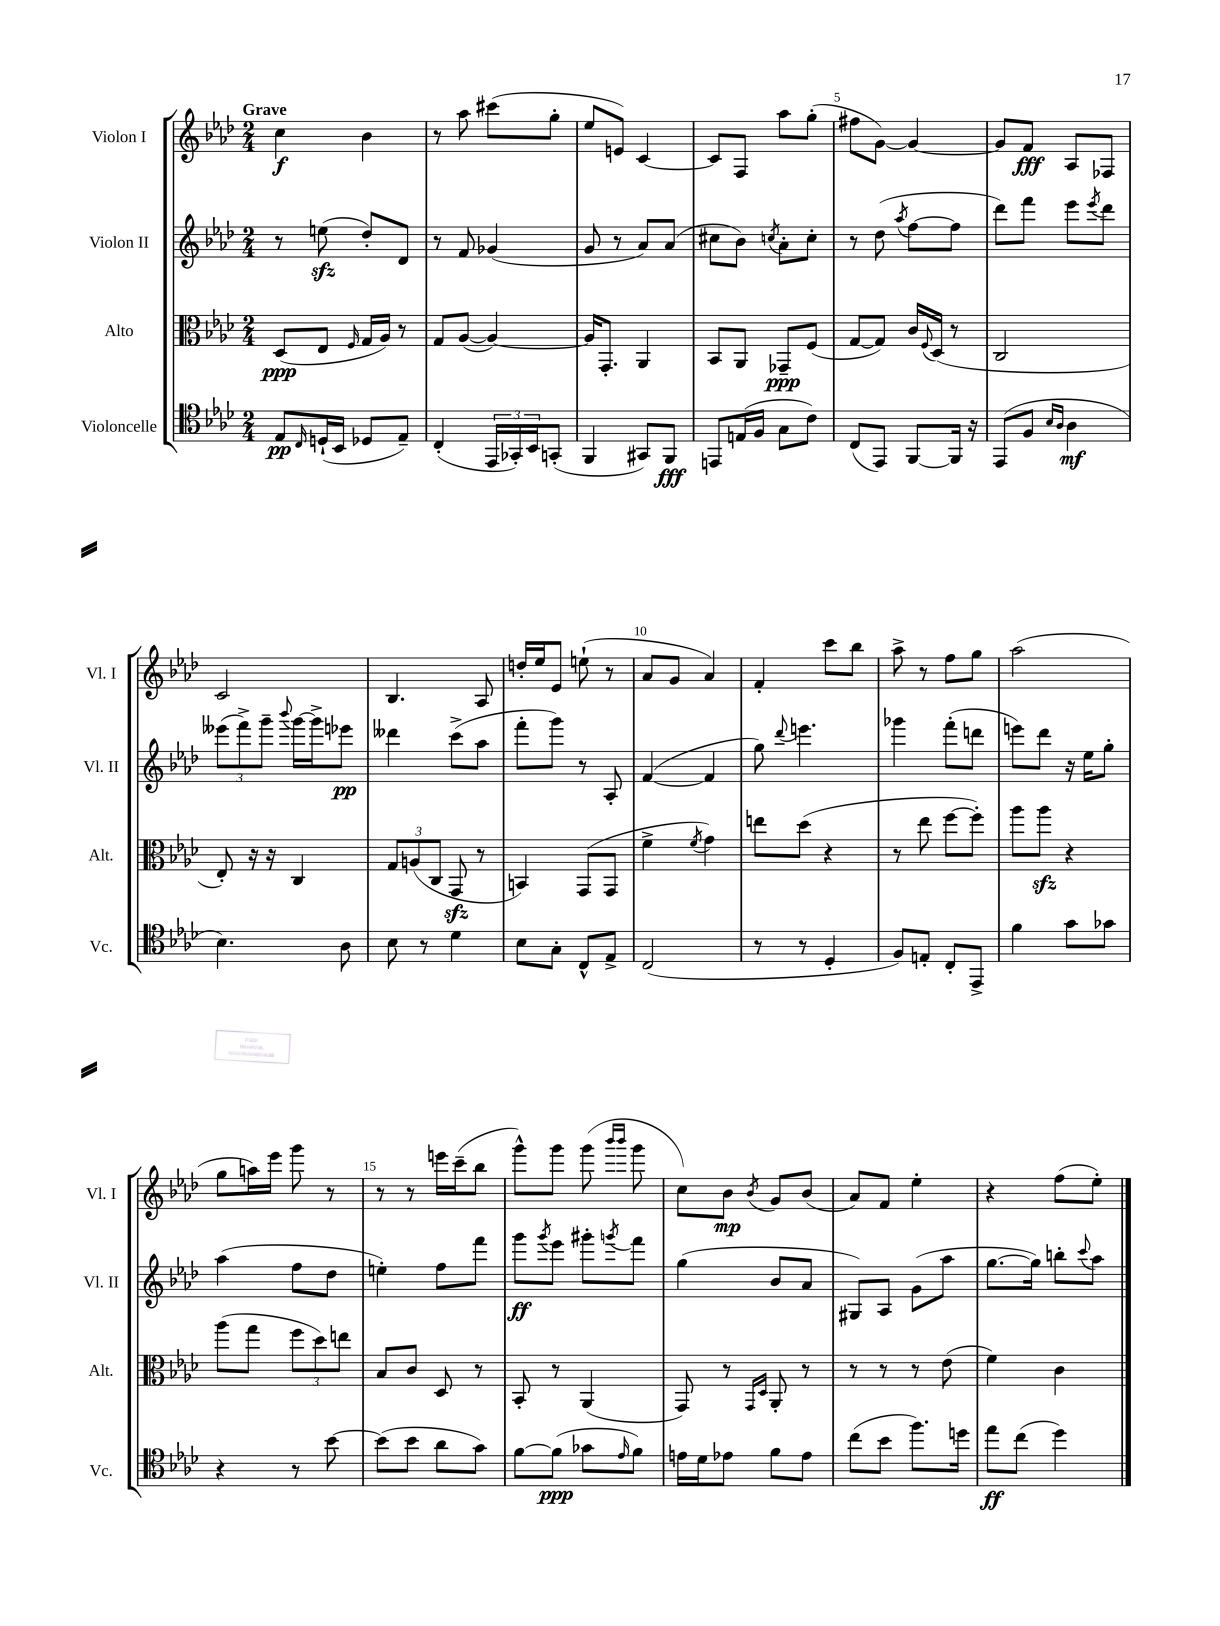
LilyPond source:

<<
\new StaffGroup <<
\new Staff = "s0" \with { instrumentName = "Violon I" shortInstrumentName = "Vl. I" } {
    \clef treble \key aes \major \numericTimeSignature \time 2/4 \tempo "Grave"
    c''4\f bes'4 |
    r8 aes''8 cis'''8( g''8-. |
    ees''8 e'8) c'4~ |
    c'8 f8 aes''8 g''8-.( |
    fis''8 g'8~) g'4~ |
    g'8 f'8\fff aes8 fes8 |
    c'2 |
    bes4. aes8 |
    d''16-. ees''16 ees'8 e''8-!( r8 |
    aes'8 g'8 aes'4) |
    f'4-. c'''8 bes''8 |
    aes''8-> r8 f''8 g''8 |
    aes''2( |
    g''8 a''16) ees'''16 g'''8 r8 |
    r8 r8 e'''16 c'''16--( bes''8 |
    g'''8-^) g'''8 g'''8( \grace { bes'''16 bes'''16 } g'''8 |
    c''8) bes'8\mp \acciaccatura { bes'8 } g'8 bes'8( |
    aes'8) f'8 ees''4-. |
    r4 f''8( ees''8-.) \bar "|." |
}
\new Staff = "s1" \with { instrumentName = "Violon II" shortInstrumentName = "Vl. II" } {
    \clef treble \key aes \major \numericTimeSignature \time 2/4
    r8 e''8\sfz( des''8-.) des'8 |
    r8 f'8 ges'4( |
    g'8 r8 aes'8) aes'8( |
    cis''8 bes'8) \acciaccatura { c''8 } aes'8-. c''8-. |
    r8 des''8( \acciaccatura { aes''8 } f''8~ f''8 |
    des'''8) f'''8 ees'''8 \acciaccatura { ees'''8 } des'''8 |
    \tuplet 3/2 { eeses'''8( f'''8->) g'''8-- } \appoggiatura { bes'''8 } g'''16~ g'''16-> ees'''8\pp |
    deses'''4 c'''8->( aes''8 |
    f'''8-. g'''8) r8 aes8-. |
    f'4~( f'4 |
    g''8) \appoggiatura { des'''8 } e'''4. |
    ges'''4 f'''8-.( d'''8 |
    e'''8) des'''8 r16 ees''16 g''8-. |
    aes''4( f''8 des''8 |
    e''4-.) f''8 f'''8 |
    g'''8\ff \acciaccatura { g'''8 } ees'''8 gis'''8-. \acciaccatura { g'''8 } f'''8 |
    g''4( bes'8 aes'8 |
    gis8) aes8 g'8( aes''8 |
    g''8.~ g''16) b''8-. \appoggiatura { c'''8 } aes''8 \bar "|." |
}
\new Staff = "s2" \with { instrumentName = "Alto" shortInstrumentName = "Alt." } {
    \clef alto \key aes \major \numericTimeSignature \time 2/4
    des8\ppp( ees8 \grace { f16 } g16 aes16) r8 |
    g8 aes8~( aes4~) |
    aes16 g,8.-. aes,4 |
    bes,8 aes,8 ges,8--\ppp f8( |
    g8~ g8) c'16 \appoggiatura { f8 } des16( r8 |
    c2 |
    ees8-.) r16 r16 c4 |
    \tuplet 3/2 { g8 a8( c8 } g,8\sfz r8 |
    b,4) g,8( g,8 |
    f'4-> \acciaccatura { f'8 } g'4) |
    e''8 des''8( r4 |
    r8 ees''8 f''8~ f''8-.) |
    aes''8 aes''8\sfz r4 |
    aes''8( g''8 \tuplet 3/2 { f''8 des''8) e''8 } |
    bes8 c'8 des8 r8 |
    bes,8-. r8 aes,4( |
    g,8) r8 \grace { g,16 des16 } aes,8-. r8 |
    r8 r8 r8 ees'8( |
    f'4) c'4 \bar "|." |
}
\new Staff = "s3" \with { instrumentName = "Violoncelle" shortInstrumentName = "Vc." } {
    \clef tenor \key aes \major \numericTimeSignature \time 2/4
    ees8\pp \grace { c16 } d16-!( bes,16 des8 ees8--) |
    c4-.( \tuplet 3/2 { ees,16 ges,16-.) bes,16 } g,8-.( |
    f,4 gis,8) f,8\fff |
    e,8 e16( f16 g8 c'8) |
    c8( ees,8) f,8~ f,16 r16 |
    ees,8( f8 \grace { bes16 aes16 } aes4\mf |
    bes4.) aes8 |
    bes8 r8 des'4 |
    bes8 g8-. c8-^ ees8-> |
    c2( |
    r8 r8 des4-. |
    f8) e8-. c8-. ees,8-> |
    f'4 g'8 ges'8 |
    r4 r8 bes'8~ |
    bes'8( bes'8 aes'8 g'8) |
    f'8~ f'8\ppp( ges'8 \grace { ees'16 } f'8) |
    e'16 des'16 ees'8 f'8 ees'8 |
    c''8( bes'8 f''8.) d''16 |
    ees''8\ff c''8( des''4) \bar "|." |
}
>>
>>
\layout { \context { \Score \override BarNumber.break-visibility = ##(#f #t #t) barNumberVisibility = #(every-nth-bar-number-visible 5) } }
